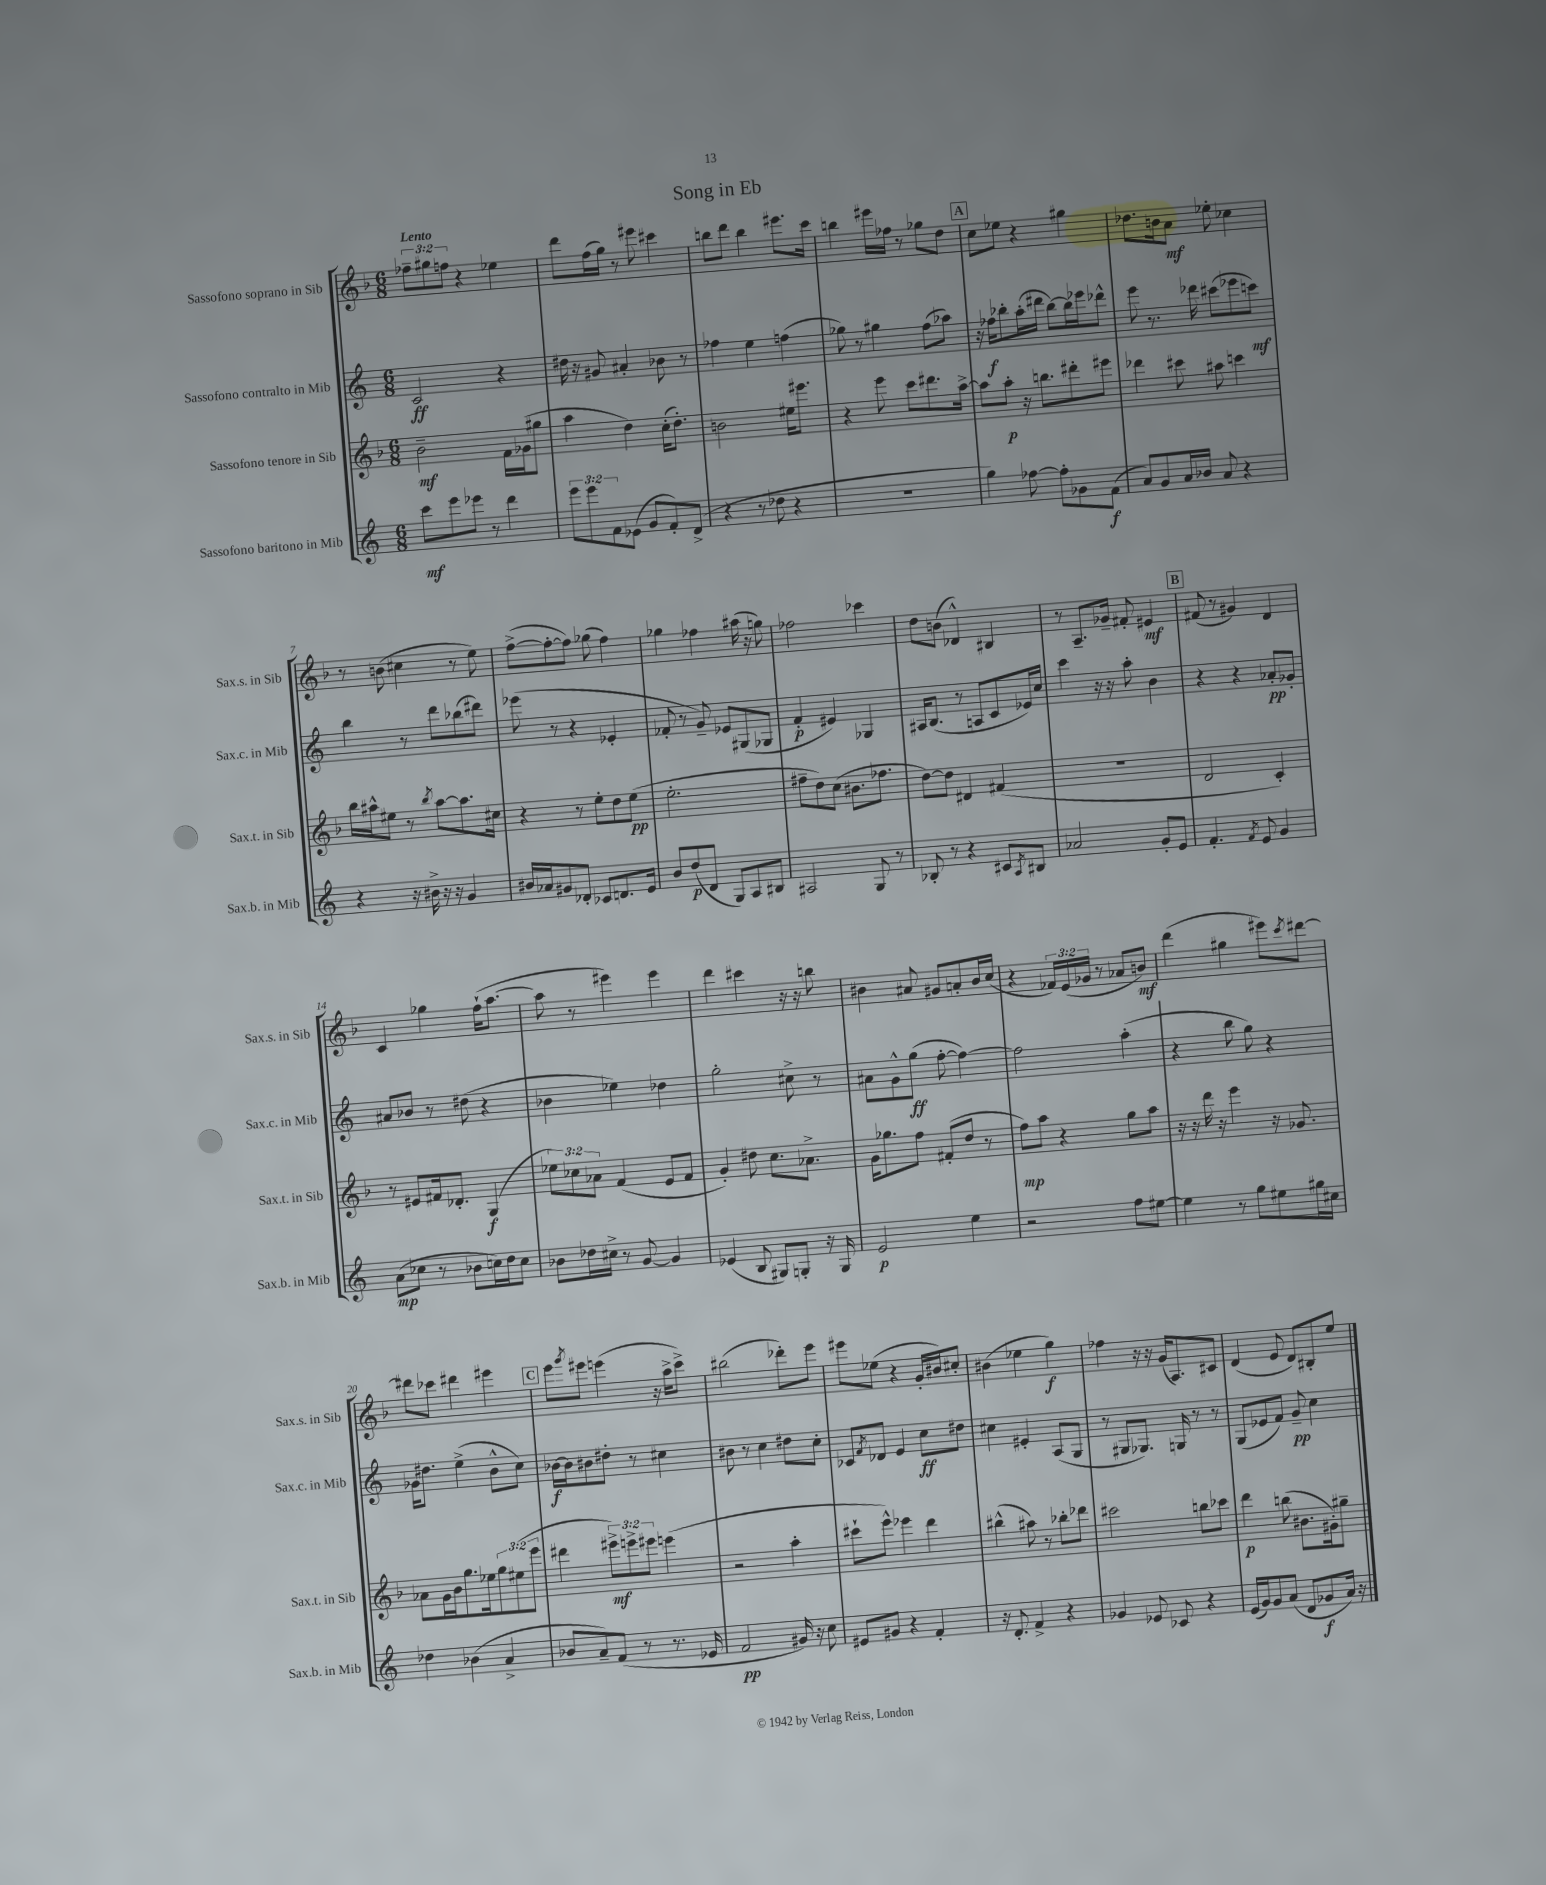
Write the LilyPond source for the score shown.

\header { title = "Song in Eb" }
<<
\new StaffGroup <<
\new Staff = "s0" \with { instrumentName = "Sassofono soprano in Sib" shortInstrumentName = "Sax.s. in Sib" } {
    \clef treble \key f \major \numericTimeSignature \time 6/8 \override Staff.TupletNumber.text = #tuplet-number::calc-fraction-text \tempo "Lento"
    \tuplet 3/2 { fes''8-- gis''8 f''8 } r4 ees''4 |
    d'''8 f''16( g''16) r8 eis'''8 cis'''4 |
    b''8 d'''8 b''4 eis'''8. c'''16 |
    b''4 eis'''16 fes''16 r8 ges''8 d''8 |
    \mark \markup { \box "A" } c''8 ees''8 r4 gis''4 |
    des''8. b'16 a'8\mf ees''8-. ces''4 |
    r8 b'8( cis''4 r8 e''8) |
    f''8~->( f''8~-. f''8) ges''8( f''4) |
    ges''4 fes''4 ais''16( r16 g''8) |
    fes''2 ces'''4 |
    d''8 b'8( des'4-^) bis4 |
    r8 a8.-- ges'16-- fis'8-. eis'4\mf |
    \mark \markup { \box "B" } fis'8( r8 gis'4) d'4 |
    c'4 ges''4 f''16-!( a''8.~ |
    a''8 r8 eis'''4) eis'''4 |
    d'''4 cis'''4 r16 r16 b''8 |
    bis'4 ais'8 gis'8 a'8-. bis'16 c''16( |
    r4 \tuplet 3/2 { fes'16) e'16( ges'16 } r8 aes'8 b'8\mf) |
    d'''4( gis''4 eis'''8) \acciaccatura { c'''8 } dis'''8~ |
    dis'''8 ces'''8 dis'''4 eis'''4 |
    \mark \markup { \box "C" } e'''8 \acciaccatura { g'''8 } eis'''8 e'''4( r16 a''16-> c'''8->) |
    bis''2( des'''8-.) e'''8 |
    eis'''8 ees''8( r4 g'16-. bis'16) cis''8-. |
    bis'4( ees''4 g''4\f) |
    fes''4 r16 r16 g'16( a8.) cis'8 |
    d'4( e'8 d'8) bis8-. e''8 \bar "|." |
}
\new Staff = "s1" \with { instrumentName = "Sassofono contralto in Mib" shortInstrumentName = "Sax.c. in Mib" } {
    \clef treble \key c \major \numericTimeSignature \time 6/8
    c'2\ff r4 |
    dis''16 r16 gis'8 ais'4-. bes'8 r8 |
    fes''4 e''4 f''4( |
    ges''8) r8 gis''4 f''8( aes''8) |
    \mark \markup { \box "A" } r16 fes''16\f bes''8-. a''16-.( dis'''16 bes''8~) bes''16 ees'''16 des'''8-^ |
    e'''8 r8. des'''16 cis'''8( ees'''8 c'''8\mf) |
    b''4 r8 d'''8 bes''8( dis'''8) |
    ees'''8( r8 r4 ees'4-. |
    fes'8-. r8 g'8--) ees'8 gis8( ges8 |
    f'4-.\p eis'4) ges4 |
    ais16 b8.( r8 a8 c'8 ees'16) c''16 |
    c'''4 r16 r16 a''8-. b'4 |
    \mark \markup { \box "B" } r4 r4 aes'8-.\pp ges'8-. |
    ais'8 bes'8 r8 dis''8( r4 |
    bes'4 ees''4) des''4 |
    g''2-. cis''8-> r8 |
    ais'8 g'8-^ g''8\ff( f''8~-. f''4~) |
    f''2 a''4-.( |
    r4 b''8 g''8) r4 |
    ges'16 dis''8. e''4->( b'8-^ c''8) |
    \mark \markup { \box "C" } bes'16~\f bes'16 bis'8 dis''8-. r8 cis''4 |
    bis'8 r8 c''4 dis''8 c''8-. |
    ces'8 \acciaccatura { f'8 } des'8 e'4 c''8\ff dis''8 |
    cis''4 eis'4-. a8( g8 |
    r8 gis8 ges8.) g16 r8 r8 |
    g8( ees'8 f'8) g'8--\pp c''4 \bar "|." |
}
\new Staff = "s2" \with { instrumentName = "Sassofono tenore in Sib" shortInstrumentName = "Sax.t. in Sib" } {
    \clef treble \key f \major \numericTimeSignature \time 6/8 \override Staff.TupletNumber.text = #tuplet-number::calc-fraction-text
    bes'2--\mf f'16 ges'16( gis''8 |
    a''4 d''4) c''16-.( d''8.-.) |
    b'2 eis''16 eis'''8. |
    r4 e'''8 c'''8 dis'''8. a''16~-> |
    \mark \markup { \box "A" } a''8 a''8-.\p r16 b''8. dis'''8-. eis'''8 |
    des'''4 cis'''8 ais''8 c'''4 |
    bes''16 ais''16-^ eis''8 r8 \acciaccatura { bes''8 } ais''8~ ais''8. cis''16 |
    r4 r8 e''8-. d''8 e''8\pp( |
    e''2.-. |
    fis''8-- d''8) c''8( bis'8. fes''8. |
    d''8~) d''8 dis'4 fis'4( |
    R2. |
    \mark \markup { \box "B" } d'2 c'4-.) |
    r8 eis'8 fis'16 des'8.-. g4\f( |
    \tuplet 3/2 { ees''8) ces''8 aes'8 } f'4( e'8 f'8 |
    g'4-.) dis''8 c''8. aes'8.-> |
    g'16 ges''8. f''8 fis'8-.( d''8 r8 |
    f''8\mp) a''8 r4 g''8 a''8 |
    r16 r16 d'''16 r16 e'''4 r16 ges'8. |
    aes'8 g'16 bes'16 g''8. ees''16 \tuplet 3/2 { g''8 eis''8( e'''8 } |
    \mark \markup { \box "C" } dis'''4 \tuplet 3/2 { eis'''8->\mf) e'''8-> eis'''8 } e'''4( |
    r2 a''4-. |
    cis'''8-! e'''8-^) ees'''4 d'''4 |
    bis''4-^( ais''8) r8 bes''8-. des'''8 |
    cis'''2 b''8 ces'''8 |
    d'''4\p b''8( bis'8. gis'16-.) gis''8-- \bar "|." |
}
\new Staff = "s3" \with { instrumentName = "Sassofono baritono in Mib" shortInstrumentName = "Sax.b. in Mib" } {
    \clef treble \key c \major \numericTimeSignature \time 6/8 \override Staff.TupletNumber.text = #tuplet-number::calc-fraction-text
    c'''8\mf e'''8 ees'''8 r8 d'''4 |
    \tuplet 3/2 { e'''8 e'''8 f'8 } ees'8( g'8 f'8-.) d'8->( |
    r4 r8 des''8 r4 |
    R2. |
    \mark \markup { \box "A" } g''4) fes''8~ fes''8-. ges'8 f'8\f( |
    a'8) g'8 a'16 bes'16 a'8 r4 |
    r4 r16 bis'16-> r16 r16 g'4 |
    bis'16 aes'16 gis'8 des'8-. ces'8 d'8. e'16 |
    b'8 d''8\p( d'8 g8) a8 bis8 |
    ais2 g8 r8 |
    bes8-. r8 r4 cis'8 \acciaccatura { a8 } bis8 |
    aes'2 g'8-. e'8 |
    \mark \markup { \box "B" } f'4.-. \acciaccatura { f'8 } e'8 g'4 |
    a'8\mp( ces''8 r8 bes'8 c''16) d''16 c''8 |
    bes'8 des''16 cis''16-> r8 g'8~ g'4 |
    ees'4( b8 gis8) g8-. r16 g16 |
    e'2\p e''4 |
    r2 f''8 eis''8~ |
    eis''4 r8 g''8 eis''8 gis''16 cis''16 |
    des''4 bes'4( a'4-> |
    \mark \markup { \box "C" } bes'8 a'8--) f'8( r8 r8. ees'16 |
    f'2\pp gis'16) r16 c''8 |
    eis'8 gis'8 r4 f'4-. |
    r16 d'8.-. f'4-> r4 |
    ges'4 ees'8 ces'8 r4 |
    e'16( g'16) g'8 a'8( d'8 ges'8\f a'16) r16 \bar "|." |
}
>>
>>
